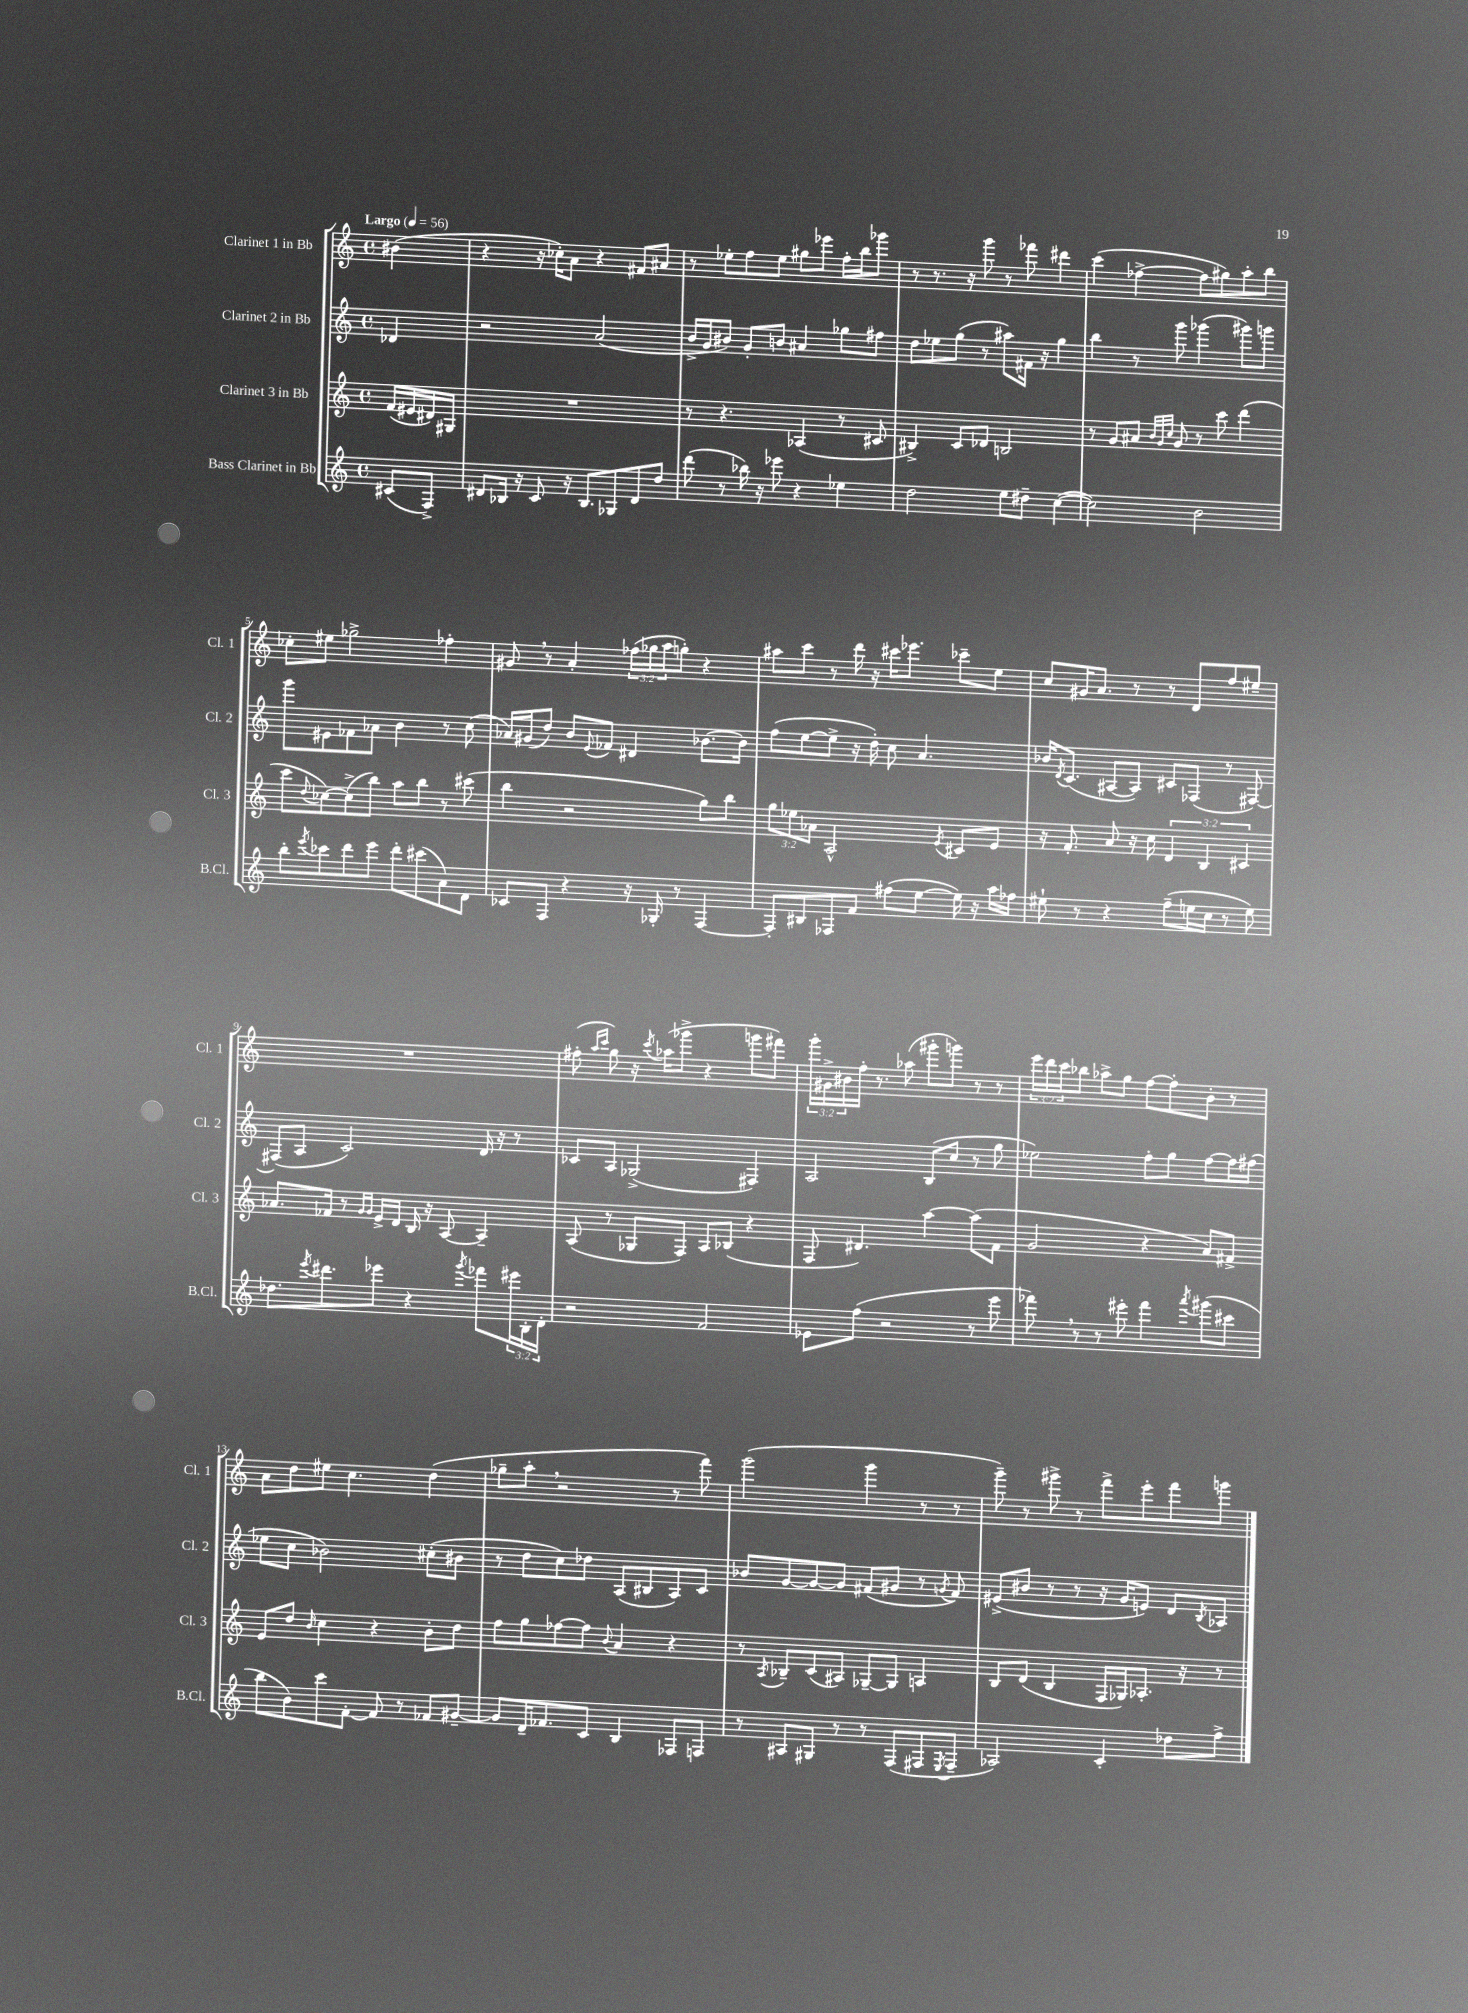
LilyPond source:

<<
\new StaffGroup <<
\new Staff = "s0" \with { instrumentName = "Clarinet 1 in Bb" shortInstrumentName = "Cl. 1" } {
    \clef treble \key c \major \defaultTimeSignature \time 4/4 \override Staff.TupletNumber.text = #tuplet-number::calc-fraction-text \partial 4 \tempo "Largo" 4 = 56
    bis'4( |
    r4 r16 ces''16-.) a'8 r4 fis'8 ais'8 |
    r8 ees''8-. f''8 ees''8 gis''8 ees'''8 f''16-. b''16 ges'''8 |
    r8 r8. r16 g'''8 r8 fes'''8 dis'''4 |
    c'''4( fes''4~-> fes''8 gis''8) a''8-. b''8 |
    ces''8-. eis''8 ges''2-> fes''4-. |
    gis'8 \breathe r8 a'4-. \tuplet 3/2 { fes''16( ges''16 a''16 } g''8-.) r4 |
    ais''8 c'''8 r8 d'''16 r16 cis'''16 ees'''8. ces'''8-- e''8 |
    c''8 gis'16 a'8. r8 r8 d'8 f''8 eis''8-- |
    R1 |
    fis''8-.( \grace { a''16 c'''16 } g''8) r16 \acciaccatura { c'''8 } aes''16( ges'''8-> r4 g'''8 fis'''8) |
    \tuplet 3/2 { g'''16-. gis'16-> bis'16 } f''16-. r8. aes''8( gis'''8-. g'''8) r8 r8 |
    \tuplet 3/2 { e'''16 d'''16 c'''16 } bes''8 aes''8-> g''8 f''8~ f''8-. b'8-. r8 |
    a'8 d''8 eis''8 c''4. d''4( |
    ges''8-- a''8-. \breathe r2 r8 f'''8) |
    g'''2( g'''4 r8 r8 |
    g'''8--) r8 gis'''8-> r8 f'''8-> e'''8-. f'''8 g'''8 \bar "|." |
}
\new Staff = "s1" \with { instrumentName = "Clarinet 2 in Bb" shortInstrumentName = "Cl. 2" } {
    \clef treble \key c \major \defaultTimeSignature \time 4/4 \partial 4
    des'4 |
    r2 a'2( |
    b'16-> g'16 bis'8) g'8-. b'8 ais'4 ges''8 fis''8 |
    d''8 ees''8 g''8( r8 ais''8) fis'16 r16 g''4 |
    b''4 r8 g'''8 ges'''4( gis'''8) g'''8 |
    g'''8 eis'8 fes'8 aes'8 b'4 r8 c''8( |
    aes'16) gis'16( d''8) b'8 \appoggiatura { e'8 } fes'8 dis'4 bes'8.~ bes'16 |
    f''8( e''8~ e''8-> r16 d''16-.) c''8 a'4. |
    bes'16 \acciaccatura { d'8 } c'8.( ais8~ ais8) cis'8 fes8( r8 fis8~) |
    fis8( a8 c'2) d'16 r16 r8 |
    ces'8 a8 ges2->( fis4) |
    a2 b8( c''8 r8 g''8 |
    ees''2) f''8-. g''8 f''8~ f''16 fis''16( |
    ees''8 c''8 bes'2) cis''8-.( bis'8 |
    r8 d''8 c''8) des''8 a8( bis8 a8) c'8 |
    bes'8 g'8~ g'8~ g'8 fis'8( gis'8 r8 \acciaccatura { g'8 } fis'8) |
    eis'8->( bis'8 r8 r8 r16 g'16 e'8) d'8 \acciaccatura { b8 } aes8 \bar "|." |
}
\new Staff = "s2" \with { instrumentName = "Clarinet 3 in Bb" shortInstrumentName = "Cl. 3" } {
    \clef treble \key c \major \defaultTimeSignature \time 4/4 \override Staff.TupletNumber.text = #tuplet-number::calc-fraction-text \partial 4
    f'16( eis'16 dis'16) gis16 |
    R1 |
    r8 r4. aes4( r8 cis'8 |
    bis4->) c'8 des'8 b2 |
    r8 g'8 ais'8 \grace { b'32 g'32 c''32 } g'8 r8 c'''8 d'''4( |
    c'''8 \appoggiatura { d''8 } ces''8~) ces''8->( b''8) a''8 b''8 r8 cis'''8( |
    b''4 r2 g''8) b''8 |
    \tuplet 3/2 { g''8 ees''8 aes'8 } a2-^ \acciaccatura { e'8 } cis'8 e'8 |
    r16 f'8.-. a'8 r16 c''16 \tuplet 3/2 { d'4 b4 cis'4 } |
    aes'8. fes'16 r8 \grace { g'16 g'16 } e'16-> d'16 b16 r16 a8~ a4-- |
    a8( r8 ges8 f8) a8 bes8( r4 |
    f8 dis'4.) a''4~ a''8( f'8 |
    g'2 r4 a'8) fis'8-> |
    e'8 d''8 \grace { b'16 } c''4 r4 b'8-. d''8 |
    f''8 g''8 fes''8~ fes''8 \appoggiatura { b'8 } a'4 r4 |
    r8 \acciaccatura { a8 } bes8-- c'8( ais8) ges8~-- ges8 a4 |
    b8 d'8( b4 f16 ges16) aes8.-. r16 r8 \bar "|." |
}
\new Staff = "s3" \with { instrumentName = "Bass Clarinet in Bb" shortInstrumentName = "B.Cl." } {
    \clef treble \key c \major \defaultTimeSignature \time 4/4 \override Staff.TupletNumber.text = #tuplet-number::calc-fraction-text \partial 4
    cis'8( f8->) |
    dis'8 bes16 r16 c'8 r16 bes8. ges8 dis'8 d''8 |
    d'''8( r8 bes''16) r16 ees'''8 r4 ees''4 |
    d''2 e''8 dis''8-- c''4~( |
    c''2) b'2 |
    b''8-. \acciaccatura { e'''8 } ces'''8 d'''8 e'''8 d'''8-. cis'''8( a'8) d'8 |
    ces'8 f8 r4 r16 ges16-. r8 f4~ |
    f8-. bis8 fes8 f'8 fis''8( e''8~ e''16) r16 a''16 fes''16 |
    eis''8-! r8 r4 f''8--( e''16 c''16 r8 e''8) |
    des''8. \acciaccatura { e'''8 } dis'''8. ees'''8 r4 \acciaccatura { g'''8 } fes'''8 \tuplet 3/2 { eis'''16 b16-. d'16-. } |
    r2 f'2 |
    ees'8 f''8( r2 r8 e'''8 |
    fes'''8) \breathe r8 r8 eis'''8-. fes'''4 \acciaccatura { a'''8 } gis'''8( cis'''8 |
    b''8 b'8) c'''8 f'8~-. f'8 r8 fes'8 gis'8~-- |
    gis'8 d'16-- fes'8. c'8 b4 fes8 f8 |
    r8 ais8 gis8 r8 r8 f8( fis8 \acciaccatura { e8 } fis8-- |
    aes2) c'4-. des''8 f''8-> \bar "|." |
}
>>
>>
